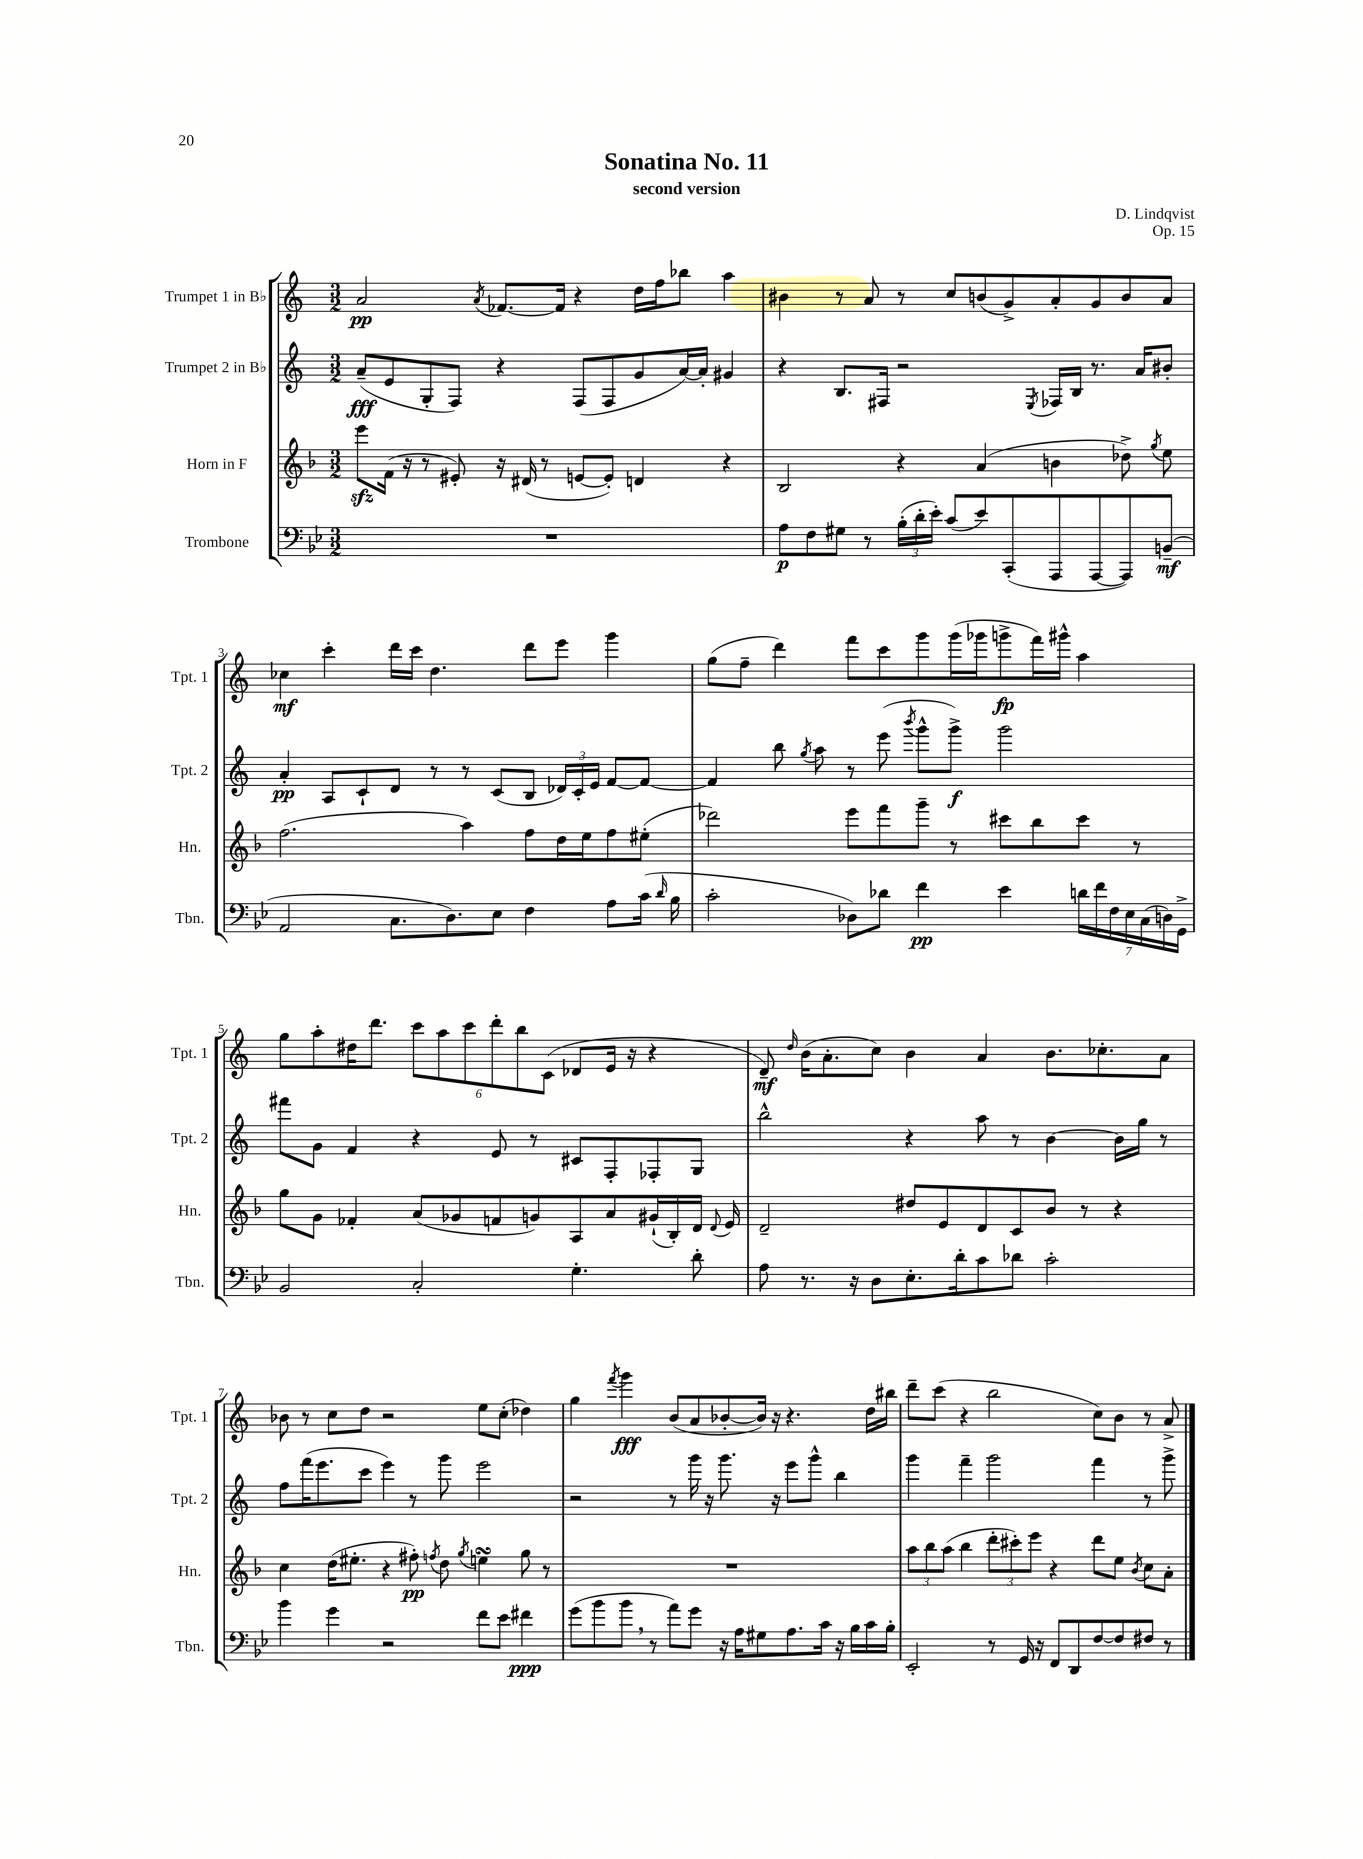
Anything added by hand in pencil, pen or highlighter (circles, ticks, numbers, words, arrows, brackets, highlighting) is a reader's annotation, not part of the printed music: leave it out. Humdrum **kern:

**kern	**kern	**kern	**kern
*staff4	*staff3	*staff2	*staff1
*clefF4	*clefG2	*clefG2	*clefG2
*k[b-e-]	*k[b-]	*k[]	*k[]
*M3/2	*M3/2	*M3/2	*M3/2
1.r	8eee	(8a~	2a
.	(16f	8e	.
.	16r	.	.
.	8r	8G'	.
.	8e#')	8F)	.
.	.	.	8qa
.	16r	4r	[8.f-
.	(16d#	.	.
.	8r	.	.
.	.	.	16f-]
.	[8e	(8F	4r
.	8e'])	8F	.
.	4d	8g	16dd
.	.	.	16ff
.	.	[16a)	8bb-
.	.	16a']	.
.	4r	4g#	4aa
=	=	=	=
8A	2B-	4r	4b#
8F	.	.	.
8G#	.	8.B	8r
8r	.	.	8a
.	.	16F#	.
(24B-'	4r	2r	8r
24d'	.	.	.
24e-')	.	.	.
(8c	.	.	8cc
8e-)	(4a	.	(8b
(8CC'	.	.	8g^)
.	.	8qE	.
8AAA	4b	16F-	8a'
.	.	16B	.
[8AAA	.	8.r	8g
8AAA])	8dd-^)	.	8b
.	.	16a	.
.	8qgg	.	.
(8BB~	8ee	8b#'	8a
=	=	=	=
2AA	(2.ff	4a'	4cc-
.	.	8A	4ccc'
.	.	8c`	.
8.C	.	8d	16ddd
.	.	.	16ccc
.	.	8r	4.dd
8.D)	.	.	.
.	4aa)	8r	.
8E-	.	(8c	.
4F	8ff	8B	8ddd
.	16dd	24d-)	8eee
.	.	24c'	.
.	16ee	.	.
.	.	24e	.
8A	8ff	[8f	4ggg
(16c	(8ee#'	8f_	.
16qqd	.	.	.
16B-	.	.	.
=	=	=	=
2c'	2ddd-)	4f]	(8gg
.	.	.	8ff~
.	.	8bb	4ddd)
.	.	8qgg	.
.	.	8aa	.
8D-)	8eee	8r	8fff
8d-	8fff	(8eee	8ccc
.	.	8qbbb	.
4f	8ggg~	8ggg^^	8ggg
.	8r	8ggg^)	(16ggg
.	.	.	16ggg-
4e-	8ccc#	2ggg	8ggg^
.	8bb-	.	16fff)
.	.	.	16ggg#^^
28d	8ccc#	.	4aa
28f	.	.	.
28F	.	.	.
28E-	.	.	.
.	8r	.	.
(28C	.	.	.
28D)	.	.	.
28GG^	.	.	.
=	=	=	=
2BB-	8gg	8fff#	8gg
.	8g	8g	8aa'
.	4f-'	4f	16dd#
.	.	.	8.ddd
2C'	(8a	4r	12ccc
.	.	.	12aa
.	8g-	.	.
.	.	.	12ccc
.	8f	8e	12ddd'
.	.	.	12bb
.	8g)	8r	.
.	.	.	(12c
4.G'	8A	8c#	8d-
.	8a	8F'	16e
.	.	.	16r
.	(16g#`	8F-'	4r
.	16B-')	.	.
8d'	16d	8G	.
.	8qqd	.	.
.	16e	.	.
=	=	=	=
8A	2d~	2bb^^	8d~)
.	.	.	16qqdd
8.r	.	.	(16b
.	.	.	8.a'
16r	.	.	.
8D	.	.	8cc)
8.E-'	8dd#	4r	4b
.	8e	.	.
16d'	.	.	.
8c	8d	8aa	4a
8d-	8c	8r	.
2c'	8b-	[4b	8.b
.	8r	.	.
.	.	.	8.cc-'
.	4r	16b]	.
.	.	16gg	.
.	.	8r	8a
=	=	=	=
4b-	4cc	8ff	8b-
.	.	(16fff	8r
.	.	8.eee	.
4g	(16dd	.	8cc
.	8.ee#'	.	.
.	.	8ccc	8dd
2r	4r	4eee)	2r
.	8ff#')	8r	.
.	8qff	.	.
.	8dd	8ggg	.
.	8qgg	.	.
8f	4ee	2eee	8ee
8e-	.	.	(8cc'
4f#	8gg	.	4dd-)
.	8r	.	.
=	=	=	=
(8g	1.r	2r	4gg
8b-	.	.	.
.	.	.	8qfff
8b-	.	.	4ggg
8r	.	.	.
8a)	.	8r	(8b
8g	.	16ggg	8a
.	.	16r	.
16r	.	8.ggg	[8b-'
16A	.	.	.
8G#	.	.	16b-])
.	.	16r	16r
8.A	.	8eee	4.r
.	.	8ggg^^	.
16c	.	.	.
16r	.	4bb	.
16B-	.	.	.
16c	.	.	16dd
16B-'	.	.	16bb#
=	=	=	=
2EE-'	12aa	4ggg	8ddd~
.	12bb-	.	.
.	.	.	(8ccc
.	(12aa	.	.
.	4bb-	4fff~	4r
8r	12ddd'	2ggg	2bb
.	12ccc#')	.	.
16GG	.	.	.
.	12eee	.	.
16r	.	.	.
8FF	4r	.	.
8DD	.	.	.
[8F	8ddd	4fff	8cc)
8F]	8ee	.	8b
.	8qb-	.	.
8F#	8cc	8r	8r
8r	8a'	8ggg^	8a^
==	==	==	==
*-	*-	*-	*-
